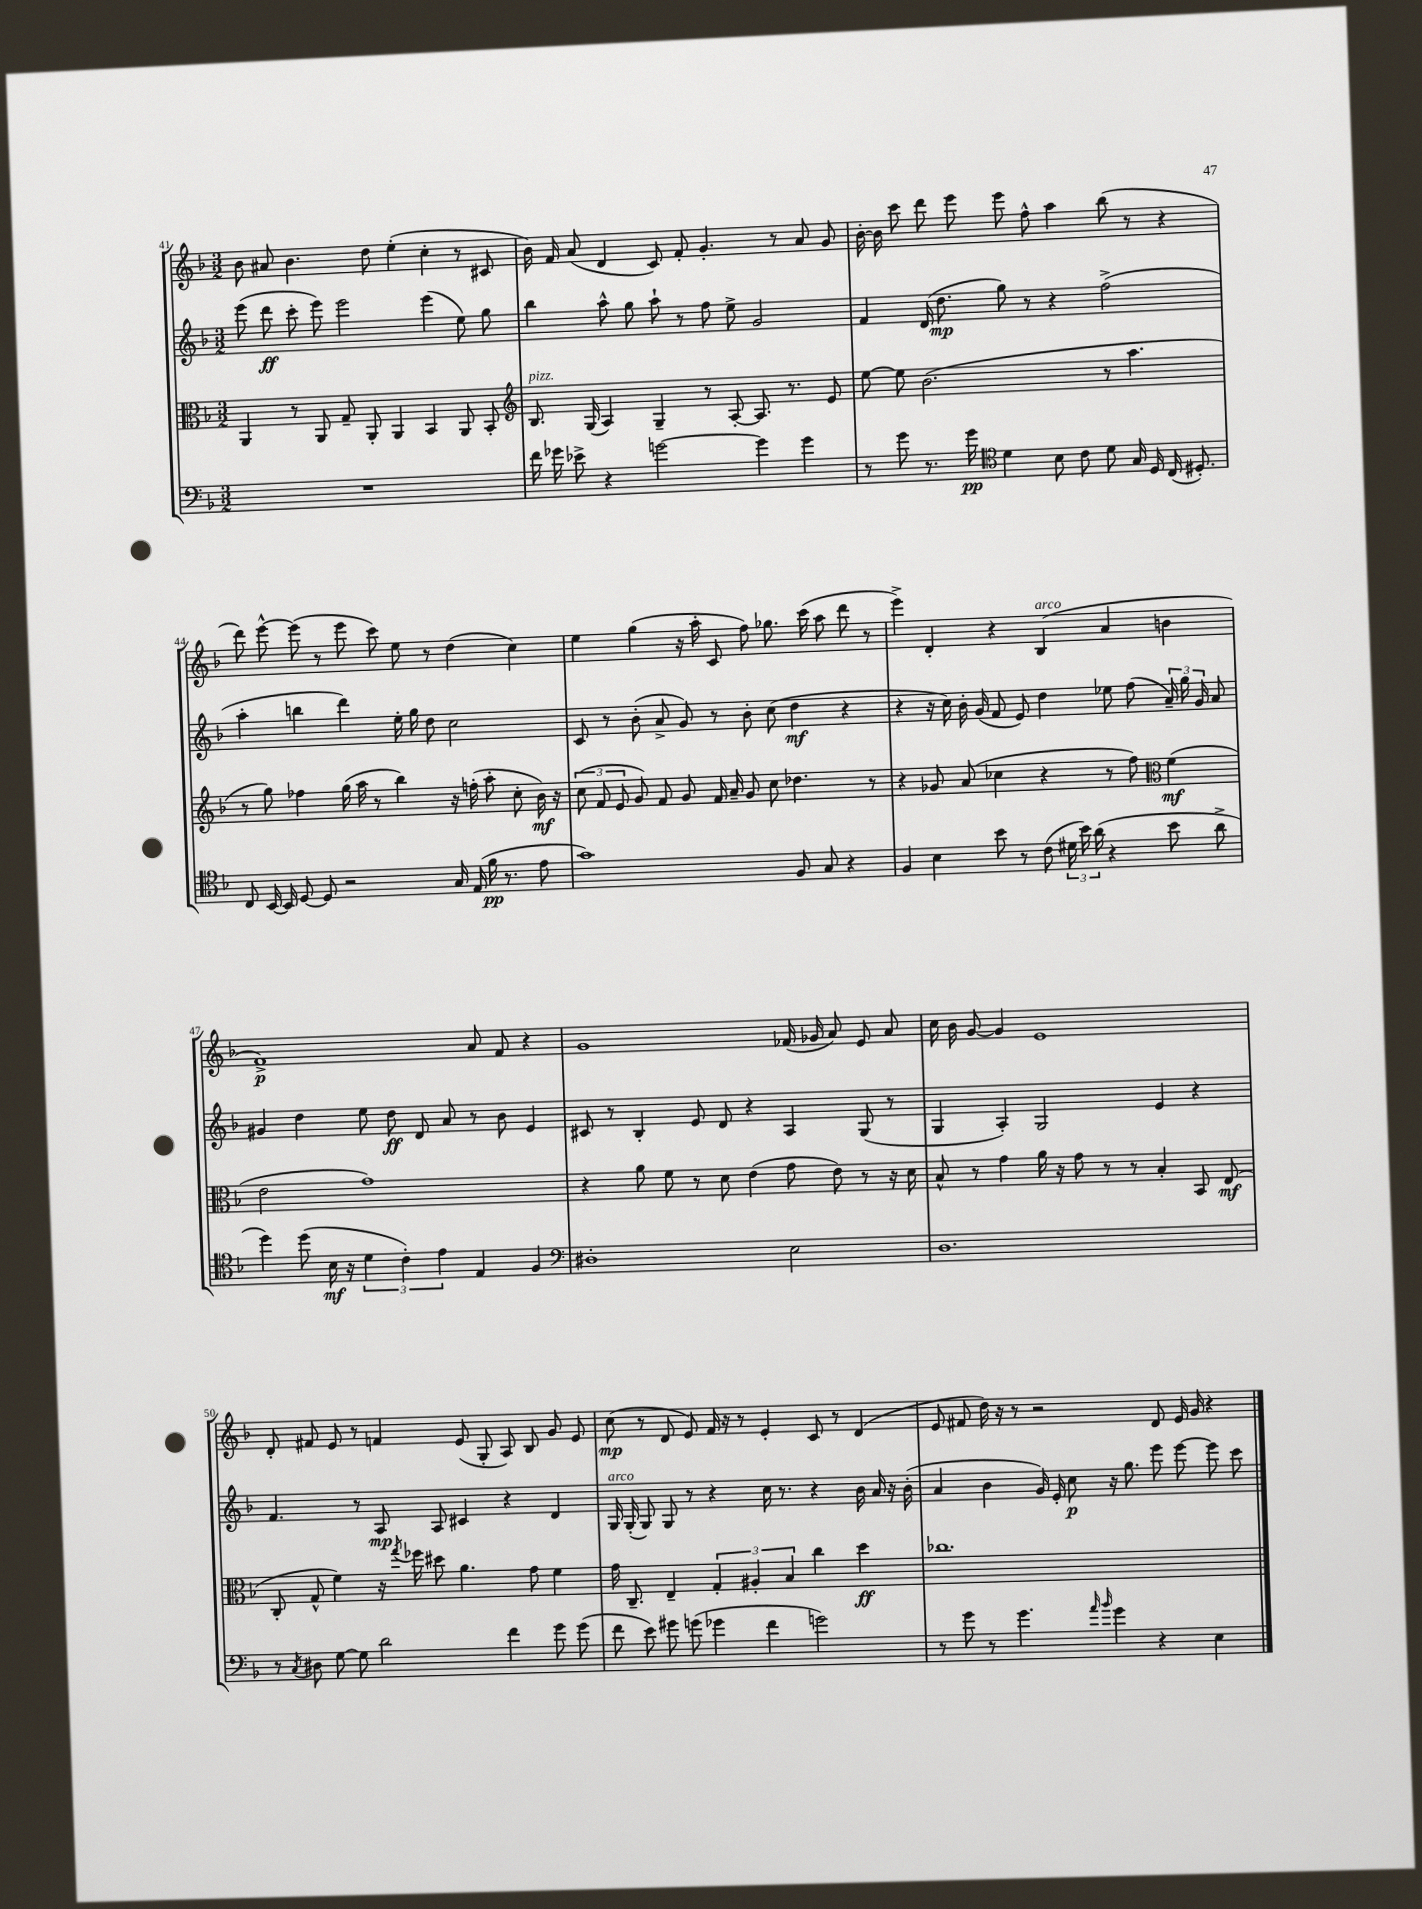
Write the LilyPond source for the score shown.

<<
\new StaffGroup <<
\new Staff = "s0" {
    \clef treble \key f \major \numericTimeSignature \time 3/2
    \autoBeamOff bes'8 ais'8 bes'4. d''8 e''4-.( c''4-. r8 cis'8 |
    bes'16) f'16 a'8( d'4 c'8) f'8-. g'4.-. r8 a'8 g'8 |
    bes'16~-. bes'16 c'''8 d'''8 e'''8 e'''8 f''8-^ a''4 bes''8( r8 r4 |
    d'''8) e'''8~-^ e'''8( r8 e'''8 c'''8) e''8 r8 d''4( c''4) |
    e''4 g''4( r16 a''16-. c'8 f''8) ges''8. c'''16( a''8 d'''8 r8 |
    e'''4->) d'4-. r4 bes4^\markup { \italic "arco" }( a'4 b'4 |
    f'1->\p) a'8 f'8 r4 |
    g'1 fes'16( ges'16 a'8) e'8 a'8 |
    c''16 bes'16 g'8~ g'4 e'1 |
    d'8-. fis'8 e'8 r8 f'4 e'8( g8-. a8) bes8 g'8 e'8 |
    c''8\mp( r8 d'8 e'8) f'16 r16 r8 e'4-. c'8 r8 d'4( |
    e'8 fis'8 d''16) r16 r8 r2 d'8 e'16 g'16 r4 \bar "|." |
}
\new Staff = "s1" {
    \clef treble \key f \major \numericTimeSignature \time 3/2
    \autoBeamOff e'''8( d'''8\ff c'''8-. e'''8) e'''2 e'''4( e''8) g''8 |
    bes''4 a''8-^ g''8 a''8-! r8 f''8 e''8-> g'2 |
    f'4 d'16( d''8.\mp g''8) r8 r4 f''2->( |
    a''4-. b''4 d'''4) e''16-. g''16 d''8 c''2 |
    c'8 r8 bes'8-.( a'8-> g'8) r8 bes'8-. c''8( d''4\mf r4 |
    r4 r16 c''16) bes'16-. g'16( f'8 e'8) d''4 ees''8 f''8( \tuplet 3/2 { a'16--) g''16 g'16 } a'8 |
    gis'4 d''4 e''8 d''8\ff d'8 a'8 r8 bes'8 e'4 |
    cis'8 r8 bes4-. e'8 d'8 r4 a4 g8( r8 |
    g4 a4-.) g2 e'4 r4 |
    f'4. r8 a8\mp a8 cis'4 r4 d'4 |
    g16^\markup { \italic "arco" } g16-.( g8) g8 r8 r4 c''16 r8. r4 bes'16 a'16 r16 bes'16-.( |
    a'4 bes'4 g'16) e'16-. c''8\p r16 g''8. e'''8 e'''8~ e'''8 c'''8 \bar "|." |
}
\new Staff = "s2" {
    \clef alto \key f \major \numericTimeSignature \time 3/2
    \autoBeamOff a,4 r8 a,8 g8-- a,8-. a,4 bes,4 a,8 bes,8-. |
    \clef treble bes8.^\markup { \italic "pizz." } g16( a4) g4-- r8 a8~-. a8. r8. e'8 |
    e''8~ e''8 bes'2.( r8 a''4. |
    r8 g''8) fes''4 g''16( a''16 r8 bes''4) r16 f''16-.( a''8-. c''8-. bes'16\mf) r16 |
    \tuplet 3/2 { c''8( f'8 e'8 } g'8) f'8 g'8 f'16 a'16-- g'8 c''8 des''4. r8 |
    r4 ges'8 a'8( ces''4 r4 r8 f''8) \clef alto f'4\mf( |
    e'2 g'1) |
    r4 a'8 f'8 r8 d'8 e'4( g'8 e'8) r8 r16 d'16 |
    bes8-^ r8 g'4 a'16 r16 g'8 r8 r8 bes4-. bes,8 e8\mf( |
    c8-. g8-^ f'4) r16 \acciaccatura { g''8 } fes''16 dis''8 a'4. g'8 f'4 |
    g'16 c8.-- e4-- \tuplet 3/2 { g4-. ais4-. bes4 } c''4 d''4\ff |
    ces''1. \bar "|." |
}
\new Staff = "s3" {
    \clef bass \key f \major \numericTimeSignature \time 3/2
    \autoBeamOff R1. |
    f'16 ges'16 ees'8-> r4 g'2~ g'4 g'4 |
    r8 g'8 r8. g'16\pp \clef tenor d'4 bes8 c'8 d'8 g16 d16 c16( dis8.-.) |
    c8 bes,16~ bes,16 d8~ d8 r2 g16 e16( f'16\pp r8. e'8 |
    g'1) f8 g8 r4 |
    f4 bes4 bes'8 r8 c'8( \tuplet 3/2 { dis'16 bes'16) a'16( } r4 bes'8 a'8-> |
    d''4) d''8( bes16\mf r16 \tuplet 3/2 { d'4 c'4-.) e'4 } e4 f4 |
    \clef bass dis1-. e2 |
    d1. |
    r8 \acciaccatura { c8 } dis8 g8~ g8 d'2 f'4 g'8 g'8( |
    f'8 e'8) gis'8 g'8( ges'4 f'4 g'2) |
    r8 g'8 r8 g'4. \grace { a'16 bes'16 } g'4 r4 e4 \bar "|." |
}
>>
>>
\layout { \context { \Score currentBarNumber = #41 } }
